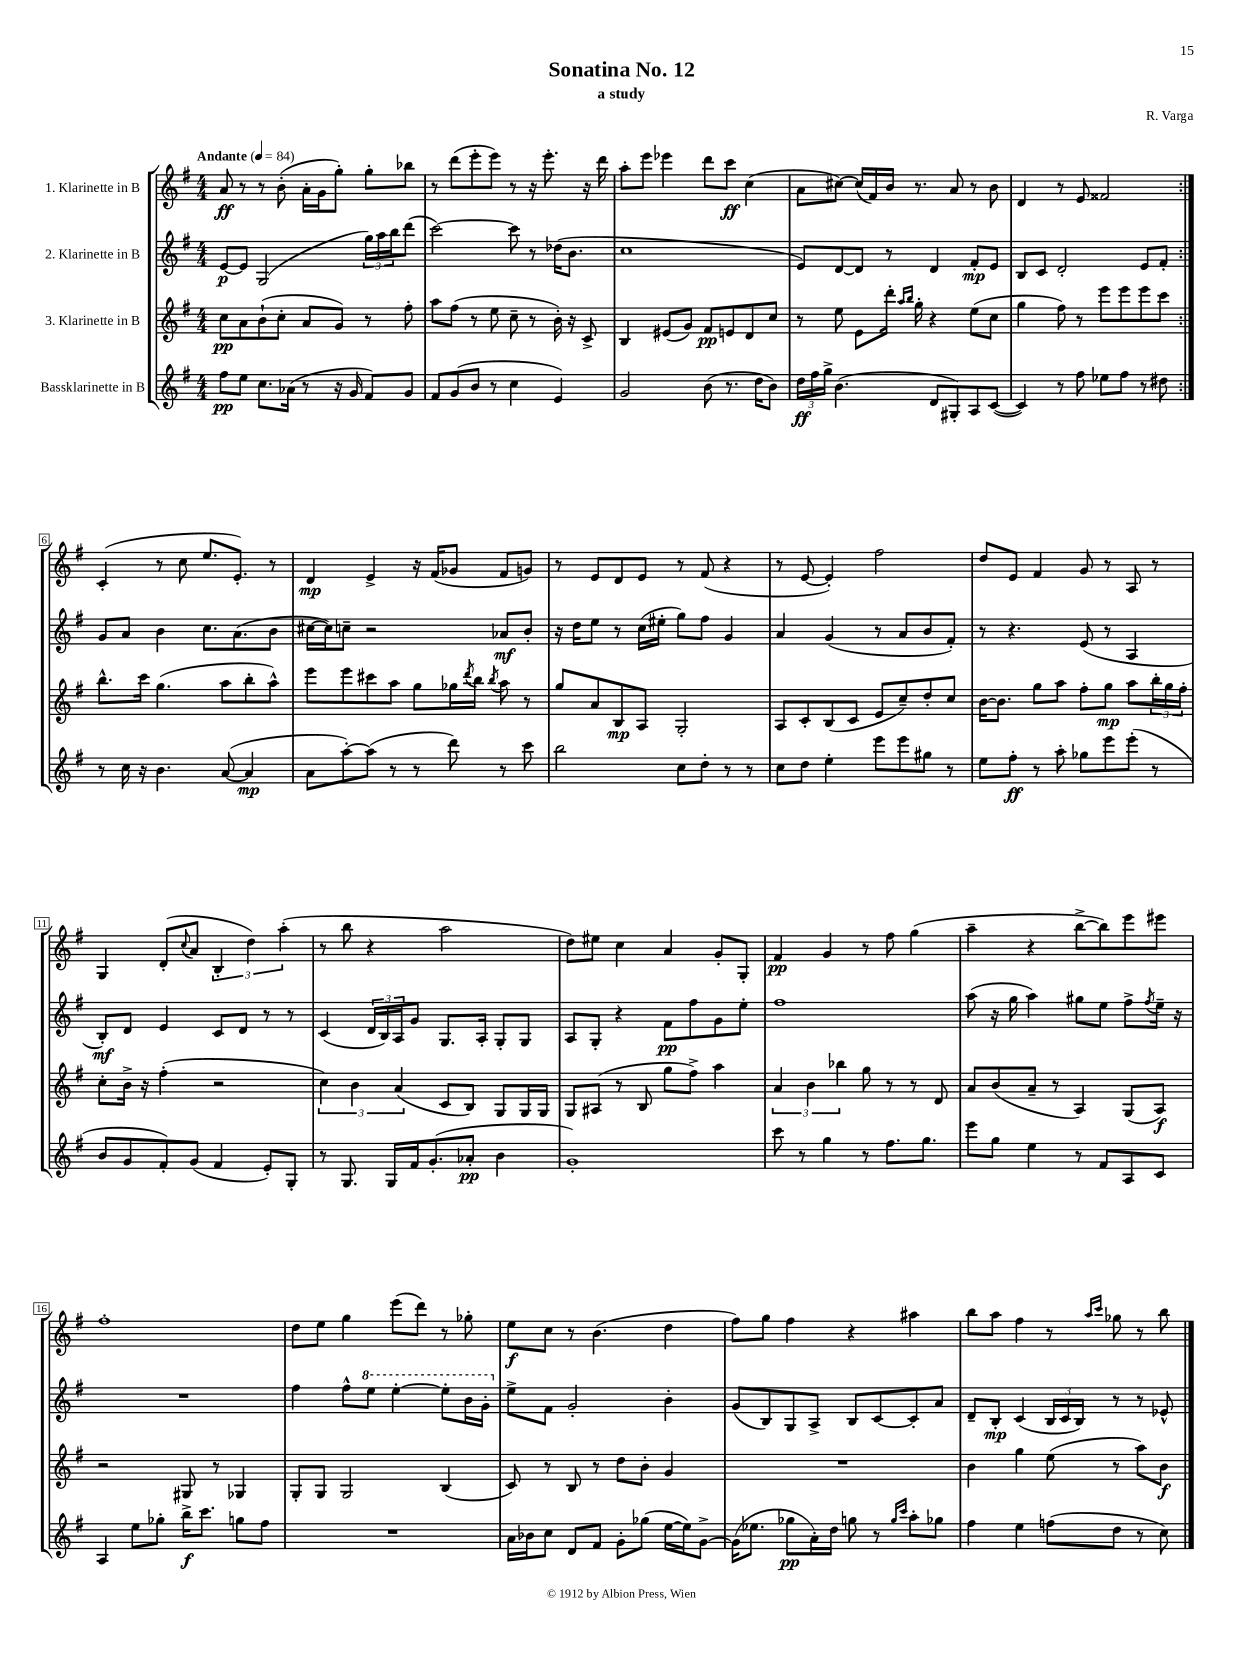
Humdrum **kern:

**kern	**dynam	**kern	**dynam	**kern	**dynam	**kern	**dynam
*part4	*part4	*part3	*part3	*part2	*part2	*part1	*part1
*staff4	*staff4	*staff3	*staff3	*staff2	*staff2	*staff1	*staff1
*I"Bassklarinette in B	*	*I"3. Klarinette in B	*	*I"2. Klarinette in B	*	*I"1. Klarinette in B	*
*clefG2	*	*clefG2	*	*clefG2	*	*clefG2	*
*k[f#]	*	*k[f#]	*	*k[f#]	*	*k[f#]	*
*M4/4	*	*M4/4	*	*M4/4	*	*M4/4	*
*MM84	*	*MM84	*	*MM84	*	*MM84	*
=1	=1	=1	=1	=1	=1	=1	=1
!	!	!	!	!	!	!LO:TX:a:B:t=Andante	!
8ff#\L	pp	8cc\L	pp	[8e/L	p	8a/	ff
8ee\J	.	8a\	.	8e/J]	.	8r	.
8.cc\L	.	(8b`\	.	(2G/	.	8r	.
.	.	8cc'\J	.	.	.	(8b'\	.
(16a-X\Jk	.	.	.	.	.	.	.
8r	.	8a/L	.	.	.	16a'\LL	.
.	.	.	.	.	.	16g\J	.
16r	.	8g/J)	.	.	.	8gg'\J)	.
16g/	.	.	.	.	.	.	.
8f#/L)	.	8r	.	24gg\LL)	.	8gg'\L	.
.	.	.	.	24aa\	.	.	.
.	.	.	.	24bb\J	.	.	.
8g/J	.	8ff#'\	.	(8ddd\J	.	8bb-X\J	.
=2	=2	=2	=2	=2	=2	=2	=2
8f#/L	.	8aa\L	.	[2ccc\)	.	8r	.
(8g/	.	(8ff#\J	.	.	.	(8ddd\L	.
8b/J	.	8r	.	.	.	8eee'\	.
8r	.	8ee\	.	.	.	8eee\J)	.
4cc\	.	8cc~\	.	8ccc\]	.	8r	.
.	.	8r	.	8r	.	16r	.
.	.	.	.	.	.	8.eee'\	.
4e/)	.	16b'\)	.	(16dd-X\KL	.	.	.
.	.	16r	.	8.b\J	.	.	.
.	.	8c^/	.	.	.	16r	.
.	.	.	.	.	.	16ddd\	.
=3	=3	=3	=3	=3	=3	=3	=3
2g/	.	4B/	.	1cc	.	8aa'\L	.
.	.	.	.	.	.	8eee\J	.
.	.	(8e#X/L	.	.	.	4eee-X\	.
.	.	8g/J)	.	.	.	.	.
(8b\	.	8f#/L	pp	.	.	8ddd\L	.
8.r	.	8en/	.	.	.	8ccc\J	ff
.	.	8d/	.	.	.	(4cc\	.
16dd\KL	.	.	.	.	.	.	.
8b\J)	.	8cc/J	.	.	.	.	.
=4	=4	=4	=4	=4	=4	=4	=4
24dd\LL	ff	8r	.	8e/L)	.	8a\L	.
24ff#\	.	.	.	.	.	.	.
24gg^\JJ	.	.	.	.	.	.	.
(4.b\	.	8ee\	.	[8d/	.	[8cc#X\J)	.
.	.	8e\L	.	8d/J]	.	(16cc#/LL]	.
.	.	.	.	.	.	16f#/)	.
.	.	16ddd'\Jk	.	8r	.	16b/JJ	.
.	.	16qqaa/LL	.	.	.	.	.
.	.	16qqbb/JJ	.	.	.	.	.
.	.	16gg'\	.	.	.	8.r	.
8d/L	.	4r	.	4d/	.	.	.
8G#X'/)	.	.	.	.	.	8a/	.
8A/	.	(8ee\L	.	8f#'/L	mp	8r	.
([8c/J	.	8cc\J	.	8e/J	.	8b\	.
=5	=5	=5	=5	=5	=5	=5	=5
4c/])	.	4gg\	.	8B/L	.	4d/	.
.	.	.	.	8c/J	.	.	.
8r	.	8ff#\)	.	2d'/	.	8r	.
8ff#\	.	8r	.	.	.	8e/	.
8ee-X\L	.	8eee\L	.	.	.	2f##X/	.
8ff#\J	.	8eee\	.	.	.	.	.
8r	.	8eee\	.	8e/L	.	.	.
8dd#X\	.	8ccc\J	.	8f#'/J	.	.	.
!!LO:LB:g=z
=6:|!	=6:|!	=6:|!	=6:|!	=6:|!	=6:|!	=6:|!	=6:|!
8r	.	8.bb^^\L	.	8g/L	.	(4c'/	.
16cc\	.	.	.	8a/J	.	.	.
16r	.	16ccc\Jk	.	.	.	.	.
4.b\	.	(4.gg\	.	4b\	.	8r	.
.	.	.	.	.	.	8cc\	.
.	.	.	.	8.cc\L	.	8.ee/L	.
([8a/	.	8aa\L	.	.	.	.	.
.	.	.	.	(8.a\	.	8.e'/J)	.
4a/]	mp	8bb'\	.	.	.	.	.
.	.	8aa^^\J)	.	8b\J	.	8r	.
=7	=7	=7	=7	=7	=7	=7	=7
8a\L	.	8eee\L	.	[16cc#X\LL	.	4d/	mp
.	.	.	.	16cc#\J])	.	.	.
[8aa'\)	.	8eee\	.	8ccn~\J	.	.	.
(8aa\J]	.	8ccc#X\	.	2r	.	4e^/	.
8r	.	8aa\J	.	.	.	.	.
8r	.	8gg\L	.	.	.	16r	.
.	.	.	.	.	.	(16f#/KL	.
8ddd\)	.	16gg-X\L	.	.	.	8g-X/J	.
.	.	8qddd/	.	.	.	.	.
.	.	16bb\JJ	.	.	.	.	.
.	.	8qbb/	.	.	.	.	.
8r	.	8aa\	.	8a-X/L	mf	8f#/L	.
8ccc\	.	8r	.	8b'/J	.	8gn/J)	.
=8	=8	=8	=8	=8	=8	=8	=8
2bb\	.	8gg/L	.	16r	.	8r	.
.	.	.	.	16dd\KL	.	.	.
.	.	8a/	.	8ee\J	.	8e/L	.
.	.	8B/	mp	8r	.	8d/	.
.	.	8A/J	.	(16cc\LL	.	8e/J	.
.	.	.	.	16ee#X'\JJ	.	.	.
8cc\L	.	2G'/	.	8gg\L)	.	8r	.
8dd'\J	.	.	.	8ff#\J	.	(8f#/	.
8r	.	.	.	4g/	.	4r	.
8r	.	.	.	.	.	.	.
=9	=9	=9	=9	=9	=9	=9	=9
8cc\L	.	8A/L	.	4a/	.	8r	.
8dd\J	.	8c'/	.	.	.	[8e/	.
4ee'\	.	(8B/	.	(4g/	.	4e'/])	.
.	.	8c/J	.	.	.	.	.
8eee\L	.	8e/L	.	8r	.	2ff#\	.
8eee\	.	8cc~/)	.	8a/L	.	.	.
8gg#X\J	.	8dd'/	.	8b/	.	.	.
8r	.	8cc/J	.	8f#'/J)	.	.	.
=10	=10	=10	=10	=10	=10	=10	=10
8ee\L	.	[16b\KL	.	8r	.	8dd/L	.
.	.	8.b\J]	.	.	.	.	.
8ff#'\J	ff	.	.	4.r	.	8e/J	.
8r	.	8gg\L	.	.	.	4f#/	.
8aa'\	.	8aa\J	.	.	.	.	.
8gg-X\L	.	8ff#'\L	.	(8e/	.	8g/	.
8eee\	.	8gg\J	mp	8r	.	8r	.
(8eee'\J	.	8aa\L	.	4A/	.	8A/	.
8r	.	24bb'\L	.	.	.	8r	.
.	.	24gg\	.	.	.	.	.
.	.	24ff#'\JJ	.	.	.	.	.
!!LO:LB:g=z
=11	=11	=11	=11	=11	=11	=11	=11
8b/L	.	8cc'\L	.	8B'/L)	mf	4G/	.
8g/	.	16b^\Jk	.	8d/J	.	.	.
.	.	16r	.	.	.	.	.
8f#'/)	.	(4ff#'\	.	4e/	.	(8d'/L	.
.	.	.	.	.	.	8qqcc/	.
(8g/J	.	.	.	.	.	8a/J	.
4f#/	.	2r	.	8c/L	.	6B'/	.
.	.	.	.	8d/J	.	.	.
.	.	.	.	.	.	6dd\)	.
8e'/L)	.	.	.	8r	.	.	.
.	.	.	.	.	.	(6aa'\	.
8G'/J	.	.	.	8r	.	.	.
=12	=12	=12	=12	=12	=12	=12	=12
8r	.	6cc\)	.	(4c/	.	8r	.
8.G/	.	.	.	.	.	8bb\	.
.	.	6b\	.	.	.	.	.
.	.	.	.	24d/LL	.	4r	.
.	.	.	.	24B/)	.	.	.
16G/LL	.	.	.	.	.	.	.
.	.	(6a/	.	24A/J	.	.	.
16f#/J	.	.	.	8g/J	.	.	.
(8.g'/	.	.	.	.	.	.	.
.	.	8c/L	.	8.G/L	.	2aa\	.
8a-X'/J	pp	8B/J)	.	.	.	.	.
.	.	.	.	16A'/Jk	.	.	.
4b\	.	8G/L	.	8G'/L	.	.	.
.	.	16G/L	.	8G/J	.	.	.
.	.	16G/JJ	.	.	.	.	.
=13	=13	=13	=13	=13	=13	=13	=13
1g')	.	8G/L	.	8A/L	.	8dd\L)	.
.	.	(8A#X/J	.	8G'/J	.	8ee#X\J	.
.	.	8r	.	4r	.	4cc\	.
.	.	8B/	.	.	.	.	.
.	.	8gg\L	.	8f#\L	pp	4a/	.
.	.	8ff#^\J)	.	8ff#\	.	.	.
.	.	4aa\	.	8g\	.	8g'/L	.
.	.	.	.	8ee'\J	.	8G'/J	.
=14	=14	=14	=14	=14	=14	=14	=14
8ccc\	.	6a/	.	1ff#	.	4f#/	pp
8r	.	.	.	.	.	.	.
.	.	6b\	.	.	.	.	.
4gg\	.	.	.	.	.	4g/	.
.	.	6bb-X\	.	.	.	.	.
8r	.	8gg\	.	.	.	8r	.
8.ff#\L	.	8r	.	.	.	8ff#\	.
.	.	8r	.	.	.	(4gg\	.
8.gg\J	.	.	.	.	.	.	.
.	.	8d/	.	.	.	.	.
=15	=15	=15	=15	=15	=15	=15	=15
8eee\L	.	8a/L	.	(8aa\	.	4aa~\	.
8gg\J	.	(8b/	.	16r	.	.	.
.	.	.	.	16gg\	.	.	.
4ee\	.	8a~/J	.	4aa\)	.	4r	.
.	.	8r	.	.	.	.	.
8r	.	4A/)	.	8gg#X\L	.	[8bb^\L	.
8f#/L	.	.	.	8ee\J	.	8bb\])	.
8A/	.	(8G/L	.	8ff#^\L	.	8eee\	.
.	.	.	.	8qff#/	.	.	.
8c/J	.	8A/J)	f	16ee~\Jk	.	8eee#X\J	.
.	.	.	.	16r	.	.	.
!!LO:LB:g=z
=16	=16	=16	=16	=16	=16	=16	=16
4A/	.	2r	.	1r	.	1ff#'	.
8ee\L	.	.	.	.	.	.	.
8gg-X'\J	.	.	.	.	.	.	.
16bb^\KL	f	8G#X/	.	.	.	.	.
8.ccc\J	.	.	.	.	.	.	.
.	.	8r	.	.	.	.	.
8ggn\L	.	4G-X/	.	.	.	.	.
8ff#\J	.	.	.	.	.	.	.
=17	=17	=17	=17	=17	=17	=17	=17
1r	.	8G'/L	.	4ff#\	.	8dd\L	.
.	.	8G/J	.	.	.	8ee\J	.
.	.	2G/	.	8ff#^^\L	.	4gg\	.
*	*	*	*	*8va	*	*	*
.	.	.	.	8eee\J	.	.	.
.	.	.	.	[4eee'\	.	(8eee\L	.
.	.	.	.	.	.	8ddd\J)	.
.	.	(4B/	.	8eee'\L]	.	8r	.
.	.	.	.	16bb\L	.	8gg-X'\	.
.	.	.	.	16gg'\JJ	.	.	.
=18	=18	=18	=18	=18	=18	=18	=18
*	*	*	*	*X8va	*	*	*
16a\LL	.	8c/)	.	8ee^\L	.	8ee\L	f
16b-X\J	.	.	.	.	.	.	.
8cc\J	.	8r	.	8f#\J	.	8cc\J	.
8d/L	.	8B/	.	2g'/	.	8r	.
8f#/J	.	8r	.	.	.	(4.b\	.
8g'\L	.	8dd\L	.	.	.	.	.
(8gg-X\J	.	8b'\J	.	.	.	.	.
[16ee\LL	.	4g/	.	4b'\	.	4dd\	.
16ee\J])	.	.	.	.	.	.	.
[8g^\J	.	.	.	.	.	.	.
=19	=19	=19	=19	=19	=19	=19	=19
(16g\KL]	.	1r	.	(8g/L	.	8ff#\L)	.
8.ee-X\J	.	.	.	.	.	.	.
.	.	.	.	8B/)	.	8gg\J	.
8gg-X\L	pp	.	.	8G/	.	4ff#\	.
16a'\L)	.	.	.	8A^/J	.	.	.
16dd\JJ	.	.	.	.	.	.	.
8ggn\	.	.	.	8B/L	.	4r	.
8r	.	.	.	[8c/	.	.	.
16qqgg/LL	.	.	.	.	.	.	.
16qqccc/JJ	.	.	.	.	.	.	.
8aa'\L	.	.	.	8c'/]	.	4aa#X\	.
8gg-X\J	.	.	.	8a/J	.	.	.
=20	=20	=20	=20	=20	=20	=20	=20
4ff#\	.	4b\	.	8d~/L	.	8bb\L	.
.	.	.	.	8B'/J	mp	8aa\J	.
4ee\	.	4gg\	.	(4c/	.	4ff#\	.
(8ffn\L	.	(8ee\	.	24B/LL	.	8r	.
.	.	.	.	24c/	.	.	.
.	.	.	.	24B/JJ)	.	.	.
.	.	.	.	.	.	16qqaa/LL	.
.	.	.	.	.	.	16qqccc/JJ	.
8dd\J	.	8r	.	8r	.	8gg-X\	.
8r	.	8aa\L)	.	8r	.	8r	.
8cc\)	.	8b\J	f	8e-X^^/	.	8bb\	.
==	==	==	==	==	==	==	==
*-	*-	*-	*-	*-	*-	*-	*-
